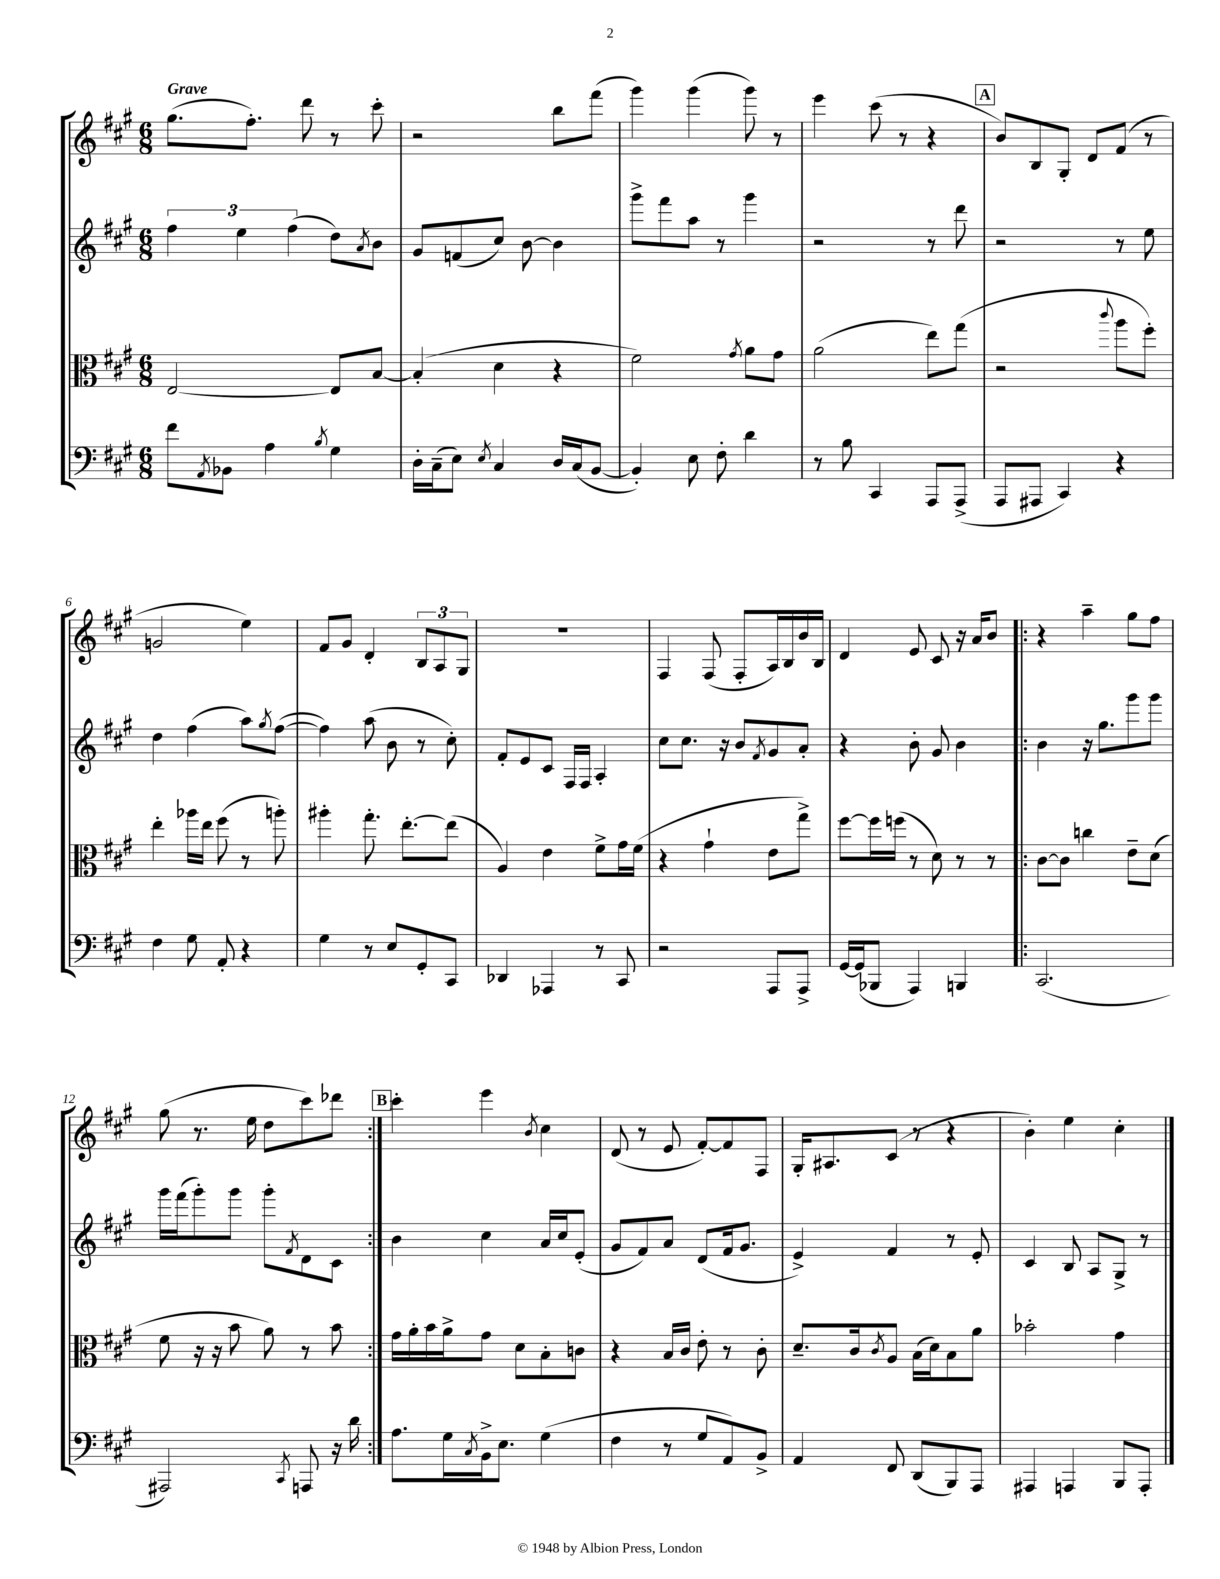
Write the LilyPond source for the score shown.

<<
\new StaffGroup <<
\new Staff = "s0" {
    \clef treble \key a \major \numericTimeSignature \time 6/8 \tempo "Grave"
    gis''8.( fis''8.-.) d'''8 r8 cis'''8-. |
    r2 b''8 fis'''8( |
    gis'''4) gis'''4( gis'''8) r8 |
    e'''4 cis'''8( r8 r4 |
    \mark \markup { \box "A" } b'8) b8 gis8-. d'8 fis'8( r8 |
    g'2 e''4) |
    fis'8 gis'8 d'4-. \tuplet 3/2 { b8 a8 gis8 } |
    R2. |
    fis4 fis8( fis8-. a16) b16 b'16 b16 |
    d'4 e'8 cis'8 r16 a'16 b'8 |
    \repeat volta 2 { r4 a''4-- gis''8 fis''8 |
    gis''8( r8. e''16 d''8 cis'''8) des'''8 | }
    \mark \markup { \box "B" } cis'''4-. e'''4 \acciaccatura { b'8 } cis''4 |
    d'8( r8 e'8 fis'8~-.) fis'8 fis8 |
    gis16-. ais8. cis'8( r8 r4 |
    b'4-.) e''4 cis''4-. \bar "|." |
}
\new Staff = "s1" {
    \clef treble \key a \major \numericTimeSignature \time 6/8
    \tuplet 3/2 { fis''4 e''4 fis''4( } d''8) \acciaccatura { a'8 } b'8 |
    gis'8 f'8( cis''8) b'8~ b'4 |
    gis'''8-> fis'''8 a''8 r8 gis'''4 |
    r2 r8 d'''8 |
    \mark \markup { \box "A" } r2 r8 e''8 |
    d''4 fis''4( a''8) \acciaccatura { gis''8 } fis''8~( |
    fis''4) a''8( b'8 r8 cis''8-.) |
    fis'8-. e'8 cis'8 fis16 fis16 a4-. |
    cis''8 cis''8. r16 b'8 \acciaccatura { fis'8 } gis'8 a'8-. |
    r4 b'8-. gis'8 b'4 |
    \repeat volta 2 { b'4 r16 gis''8. gis'''8 gis'''8 |
    gis'''16 fis'''16( gis'''8-.) gis'''8 gis'''8-. \acciaccatura { fis'8 } d'8 cis'8 | }
    \mark \markup { \box "B" } b'4 cis''4 a'16 cis''16 e'8-.( |
    gis'8 fis'8) a'8 d'8( fis'16 gis'8. |
    e'4->) fis'4 r8 e'8-. |
    cis'4 b8 a8 gis8-> r8 \bar "|." |
}
\new Staff = "s2" {
    \clef alto \key a \major \numericTimeSignature \time 6/8
    e2~ e8 b8~ |
    b4-.( d'4 r4 |
    fis'2) \acciaccatura { gis'8 } a'8 gis'8 |
    a'2( e''8) gis''8( |
    \mark \markup { \box "A" } r2 \appoggiatura { cis'''8 } a''8 fis''8-.) |
    e''4-. aes''16 e''16 fis''8( r8 a''8-.) |
    ais''4-. gis''8.-. e''8.~-. e''8( |
    a4) e'4 fis'8-> gis'16 fis'16( |
    r4 gis'4-! e'8 gis''8->) |
    fis''8~ fis''16 f''16( r8 d'8) r8 r8 |
    \repeat volta 2 { cis'8~ cis'8 c''4 e'8-- d'8( |
    fis'8 r16 r16 b'8 a'8) r8 b'8 | }
    \mark \markup { \box "B" } gis'16 a'16-. b'16 a'16-> gis'8 d'8 b8-. c'8 |
    r4 b16 cis'16 e'8-. r8 cis'8-. |
    d'8.-- cis'16 \acciaccatura { cis'8 } a8 b16( d'16) b8 a'8 |
    bes'2-. gis'4 \bar "|." |
}
\new Staff = "s3" {
    \clef bass \key a \major \numericTimeSignature \time 6/8
    fis'8 \acciaccatura { a,8 } bes,8 a4 \acciaccatura { b8 } gis4 |
    d16-. cis16--( e8) \acciaccatura { e8 } cis4 d16 cis16( b,8~ |
    b,4-.) e8 fis8-. d'4 |
    r8 b8 cis,4 a,,8 a,,8->( |
    \mark \markup { \box "A" } a,,8 ais,,8 cis,4) r4 |
    fis4 gis8 a,8-. r4 |
    gis4 r8 e8 gis,8-. cis,8 |
    des,4 aes,,4 r8 cis,8 |
    r2 a,,8 a,,8-> |
    gis,16~ gis,16( bes,,8 a,,4) b,,4 |
    \repeat volta 2 { cis,2.( |
    ais,,2) \acciaccatura { cis,8 } a,,8 r16 d'16 | }
    \mark \markup { \box "B" } a8. gis16 \acciaccatura { cis8 } b,16-> e8. gis4( |
    fis4 r8 gis8 a,8) b,8-> |
    a,4 fis,8 d,8( b,,8) a,,8 |
    ais,,4 a,,4 b,,8 a,,8-. \bar "|." |
}
>>
>>
